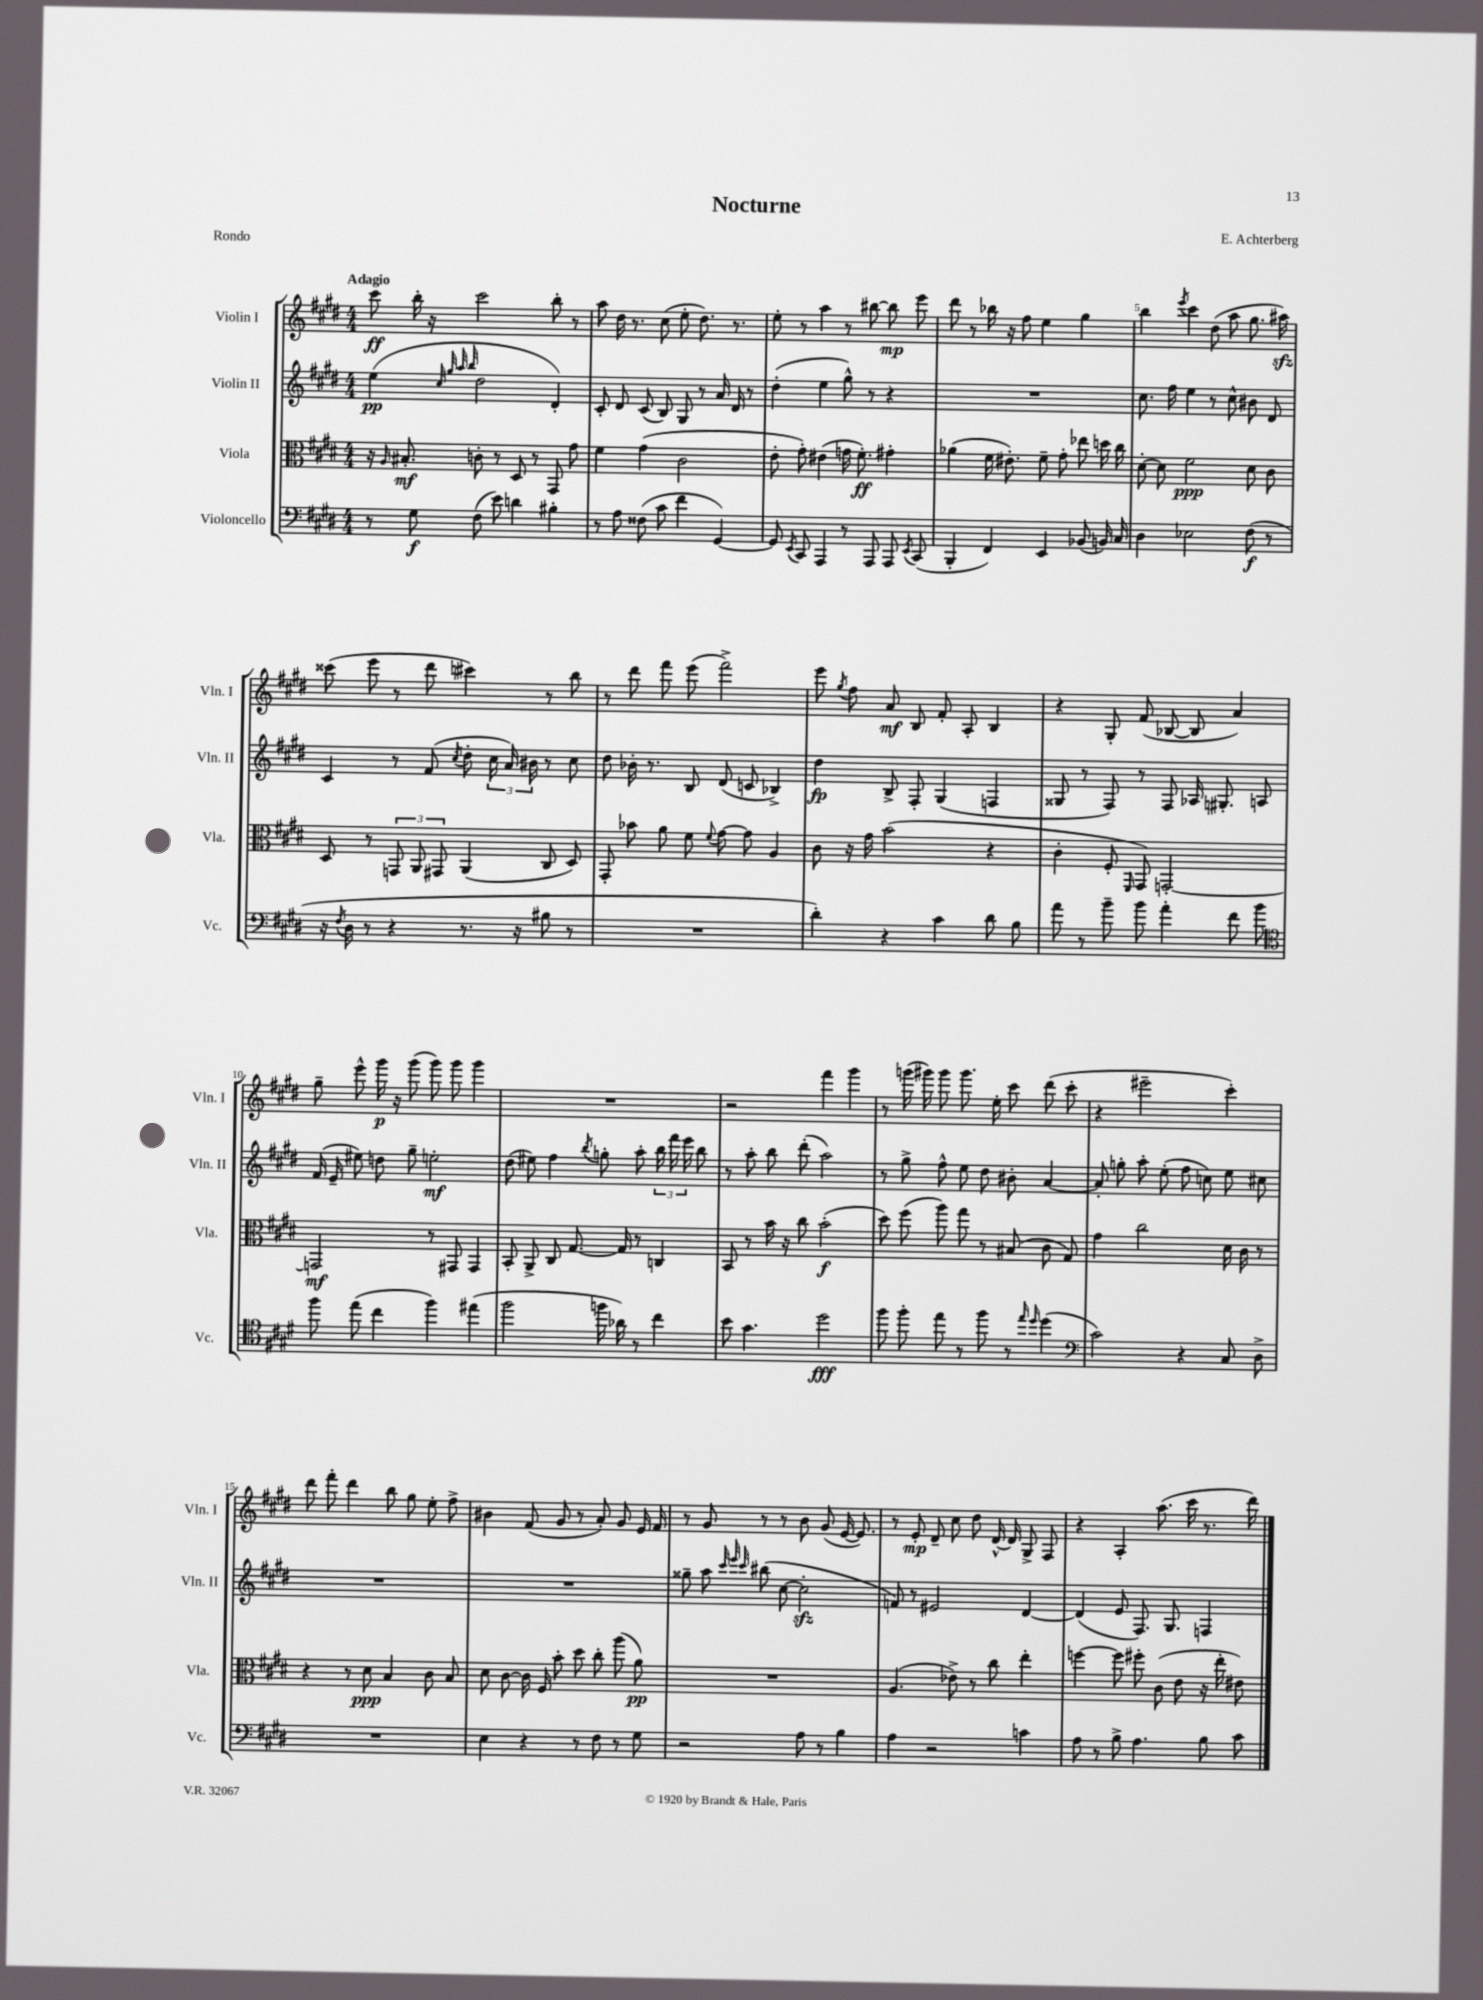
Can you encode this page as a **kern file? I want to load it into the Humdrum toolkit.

**kern	**kern	**kern	**kern
*staff4	*staff3	*staff2	*staff1
*clefF4	*clefC3	*clefG2	*clefG2
*k[f#c#g#d#]	*k[f#c#g#d#]	*k[f#c#g#d#]	*k[f#c#g#d#]
*M4/4	*M4/4	*M4/4	*M4/4
8r	16r	(4ee	8ccc#
.	16qqA	.	.
.	8.B#'	.	.
8G#	.	.	16bb'
.	.	.	16r
.	.	32qqcc#	.
.	.	32qqgg#	.
.	.	32qqaa	.
.	.	32qqbb	.
(8F#	8c'	2dd#	2ccc#
8e)	8r	.	.
4d	8D#	.	.
.	8r	.	.
4B#'	8GG#	4d#')	8bb'
.	8g#	.	8r
=	=	=	=
8r	4f#	8c#'	8aa
8A	.	8d#	16dd#
.	.	.	8.r
(8F##	(4g#	(8c#	.
8c#	.	8B)	(8cc#
4f#	2c#	8G#	8ee'
.	.	8r	8.dd#)
[4GG#)	.	16a	.
.	.	16d#	8.r
.	.	8r	.
=	=	=	=
8GG#]	8e'	(4dd#'	8ee'
8qEE	.	.	.
8CC#	8g#')	.	8r
4AAA	(4e#	4ee	4aa
8r	16g	8gg#^^)	8r
.	8.f#')	.	.
8AAA	.	8r	[8bb#
8AAA	4g#'	4r	8bb#]
8qEE	.	.	.
(8CC#	.	.	8eee
=	=	=	=
4BBB'	(4a-	1r	8ddd#
.	.	.	8r
4FF#)	16f#	.	16bb-
.	8.e#')	.	16r
.	.	.	8ff#
4EE	8f#~	.	4ee
.	8g#'	.	.
(8BB-	8ee-	.	4gg#
16BB)	16dd	.	.
16C#	16cc#	.	.
=	=	=	=
4D#	[8d#'	8.cc#	4bb
.	8d#]	.	.
.	.	16ff#	.
.	.	.	8qeee
2E-	2f#	4ee	4ccc#
.	.	8r	(8dd#
.	.	8cc#^^	8aa
(8F#	8d#	8b#	8.gg#
8r	8c#	8d#	.
.	.	.	16aa#)
=	=	=	=
16r	8D#	4c#	(8ccc##
8qF#	.	.	.
16D#	.	.	.
8r	8r	.	8eee
4r	12GG	8r	8r
.	12AA	.	.
.	.	(8f#	8ddd#
.	12GG#	.	.
.	.	8qcc#	.
8.r	(4AA	8dd#'	4ccc#)
.	.	24cc#	.
.	.	24a)	.
16r	.	.	.
.	.	24b#	.
8B#	8C#	8r	8r
8r	8D#)	8cc#	8bb
=	=	=	=
1r	8GG#'	8dd#	8r
.	8b-	16b-'	8ddd#
.	.	8.r	.
.	8a	.	8fff#
.	8f#	8B	(8eee
.	8qqf#	.	.
.	[8g#	(8d#	2fff#^)
.	8g#]	8c	.
.	4A	4B-^)	.
=	=	=	=
4d#')	8c#	4dd#	8eee
.	.	.	8qgg#
.	16r	.	8ff#
.	16g#	.	.
4r	(2b	8B^	8a
.	.	8F#'	8B
4c#	.	(4G#	8f#'
.	.	.	8A'
8d#	4r	4F	4B
8B	.	.	.
=	=	=	=
8a	4c#'	8G##	4r
8r	.	8r	.
8b~	8F#'	8F#)	8G#'
.	16qqFF#	.	.
8b	8GG#)	8r	(8f#
4a'	[2GG'	8F#	[8B-
.	.	16A-	8B-]
.	.	8.G#'	.
8f#	.	.	4a)
8b	.	8A	.
=	=	=	=
*clefC4	*	*	*
8ff#	2GG]	(16f#	8gg#~
.	.	16e~	.
(8ee	.	8ee#)	8eee^^
4cc#	.	8dd	16ggg#
.	.	.	16r
.	.	8gg#~	(8ggg#
4ff#)	8r	2ee'	8ggg#)
.	8GG#	.	8ggg#
(4ee#	4GG#	.	4ggg#
=	=	=	=
2ff#	8BB'	(8dd#	1r
.	8AA^	8ee#)	.
.	8C#	4ff#	.
.	[8.G#	.	.
.	.	8qbb	.
16ff	.	8gg'	.
16a-)	16G#]	.	.
8r	8r	8aa'	.
4cc#	4C	24bb	.
.	.	24fff#	.
.	.	24eee	.
.	.	8bb	.
=	=	=	=
8b	8BB	8r	2r
4.g#	8r	8aa'	.
.	16b	8bb	.
.	16r	.	.
.	8cc#	(8ddd#'	.
2dd#	(2b'	2aa)	4fff#
.	.	.	4ggg#
=	=	=	=
8ff#	8dd#)	8r	8r
8ff#'	(8ff#	8gg#^	(16ggg
.	.	.	16ggg#)
8ee	8aa)	8ff#^^	8ggg#
8r	8gg#	8ee	8.ggg#
8ff#	8r	8dd#	.
.	.	.	16ee'
8r	(8B#	8b#'	8ccc#
16qqee	.	.	.
16qqdd#	.	.	.
(4dd#	8c#	[4a	(8ddd#
.	8G#)	.	8ccc#'
=	=	=	=
*clefF4	*	*	*
2c#)	4g#	8a']	4r
.	.	8gg'	.
.	2cc#	8aa'	2eee#~
.	.	(8ee'	.
4r	.	8ff#	.
.	.	8cc)	.
8C#	16d#	8ee	4ccc#')
.	16c#	.	.
8D#^	8r	8cc#	.
=	=	=	=
1r	4r	1r	8ddd#
.	.	.	8fff#'
.	8r	.	4ddd#
.	8d#	.	.
.	4B	.	8bb
.	.	.	8gg#
.	8c#	.	8ee'
.	8B	.	8ff#^
=	=	=	=
4E	8d#	1r	4b#
.	[8c#	.	.
4r	16c#]	.	(8f#
.	16F#	.	.
.	8b'	.	8g#
8r	8dd#	.	8r
8F#	8cc#'	.	8a')
8r	(8aa	.	8g#
8G#	8a)	.	16e
.	.	.	16f#
=	=	=	=
2r	1r	8gg##~	8r
.	.	8aa	8g#
.	.	32qqccc#	.
.	.	32qqeee	.
.	.	32qqccc#	.
.	.	(8bb#	8r
.	.	[8cc#	8r
8A	.	2cc#']	8b
8r	.	.	(8g#
4B	.	.	[16e
.	.	.	8.e])
=	=	=	=
4A	(4.A	8f)	8r
.	.	8r	8e'
2r	.	2e#	8d#~
.	8e-^)	.	8cc#
.	8r	.	8dd#
.	8cc#	.	[16d#^^
.	.	.	16d#]
4c	4ee'	[4d#	8G#^
.	.	.	8F#
=	=	=	=
8A	[4ff	(4d#]	4r
8r	.	.	.
8B^	8ff]	8e	4A'
4.A	8ff#'	8.F#)	.
.	(8c#	.	(8.aa
.	.	8.G#	.
.	8e	.	.
.	.	.	16ccc#
8B	16r	4F	8.r
.	16ee'	.	.
8c#	8e#)	.	.
.	.	.	16ddd#)
==	==	==	==
*-	*-	*-	*-
